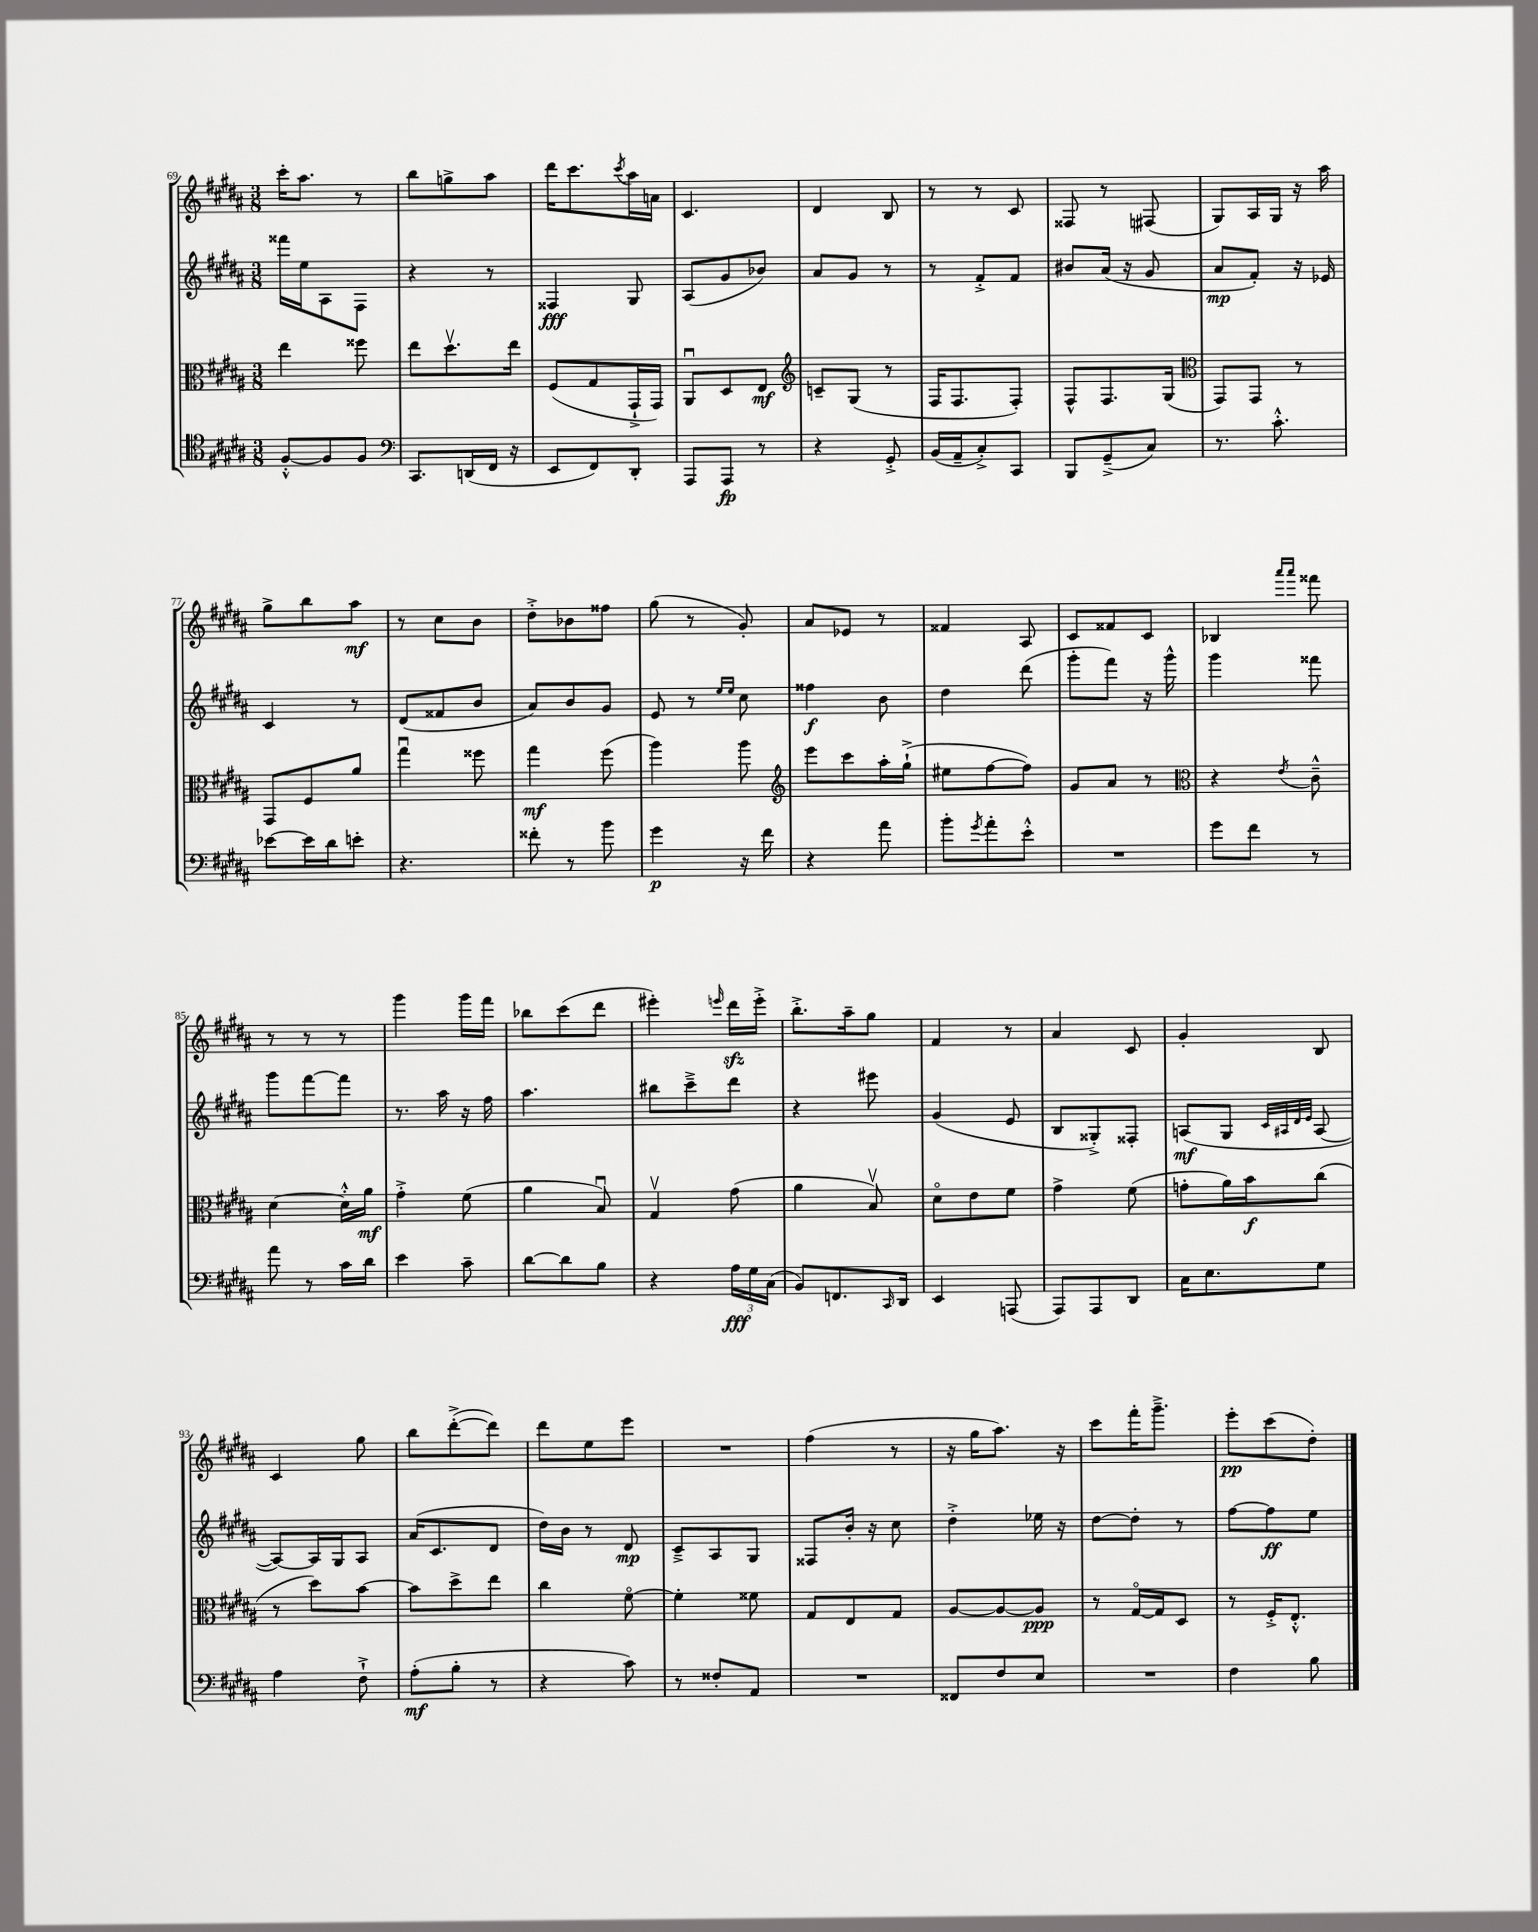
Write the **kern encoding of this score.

**kern	**dynam	**kern	**dynam	**kern	**dynam	**kern	**dynam
*part4	*part4	*part3	*part3	*part2	*part2	*part1	*part1
*staff4	*staff4	*staff3	*staff3	*staff2	*staff2	*staff1	*staff1
*clefC4	*	*clefC3	*	*clefG2	*	*clefG2	*
*k[f#c#g#d#a#]	*	*k[f#c#g#d#a#]	*	*k[f#c#g#d#a#]	*	*k[f#c#g#d#a#]	*
*M3/8	*	*M3/8	*	*M3/8	*	*M3/8	*
=69	=69	=69	=69	=69	=69	=69	=69
[8F#'^^/L	.	4ee\	.	16fff##X\LL	.	16ccc#'\KL	.
.	.	.	.	16ee\J	.	8.aa#\J	.
8F#/]	.	.	.	8A#\	.	.	.
8F#/J	.	8ff##X\	.	8F#\J	.	8r	.
=70	=70	=70	=70	=70	=70	=70	=70
*clefF4	*	*	*	*	*	*	*
8.CC#/L	.	8ee\L	.	4r	.	8bb\L	.
.	.	8.dd#v\	.	.	.	8ggn^\	.
(16DDn/L	.	.	.	.	.	.	.
16FF#/JJ	.	.	.	8r	.	8aa#\J	.
16r	.	16ee\Jk	.	.	.	.	.
=71	=71	=71	=71	=71	=71	=71	=71
8EE/L	.	(8F#/L	.	4F##X/	fff	16ddd#\KL	.
.	.	.	.	.	.	8.ccc#\	.
8FF#/)	.	8G#/	.	.	.	.	.
.	.	.	.	.	.	8qccc#/	.
8DD#'/J	.	16GG#`^/L	.	8G#/	.	16aa#\L	.
.	.	16GG#/JJ)	.	.	.	16an\JJ	.
=72	=72	=72	=72	=72	=72	=72	=72
8AAA#/L	.	8AA#u/L	.	(8A#/L	.	4.c#/	.
8AAA#/J	fp	8D#/	.	8g#/	.	.	.
8r	.	8E/J	mf	8b-X/J)	.	.	.
=73	=73	=73	=73	=73	=73	=73	=73
*	*	*clefG2	*	*	*	*	*
4r	.	8cn~/L	.	8a#/L	.	4d#/	.
.	.	(8G#/J	.	8g#/J	.	.	.
8GG#'^/	.	8r	.	8r	.	8B/	.
=74	=74	=74	=74	=74	=74	=74	=74
(16BB/LL	.	16F#/KL	.	8r	.	8r	.
16AA#~/J	.	8.F#/	.	.	.	.	.
8C#'^/)	.	.	.	8f#'^/L	.	8r	.
8CC#/J	.	8F#'/J)	.	8f#/J	.	8c#/	.
=75	=75	=75	=75	=75	=75	=75	=75
8BBB/L	.	8F#^^/L	.	8b#X/L	.	8F##X/	.
(8GG#~^/	.	8.F#/	.	(16a#/Jk	.	8r	.
.	.	.	.	16r	.	.	.
8C#/J)	.	.	.	8g#/	.	(8F#X/	.
.	.	(16G#/Jk	.	.	.	.	.
=76	=76	=76	=76	=76	=76	=76	=76
*	*	*clefC3	*	*	*	*	*
8.r	.	8GG#/L)	.	8a#/L	mp	8G#/L)	.
.	.	8GG#/J	.	8f#'/J)	.	16A#/L	.
8.c#'^^\	.	.	.	.	.	16G#/JJ	.
.	.	8r	.	16r	.	16r	.
.	.	.	.	16e-X/	.	16aa#\	.
!!LO:LB:g=z
=77	=77	=77	=77	=77	=77	=77	=77
[8e-X\L	.	8GG#/L	.	4c#/	.	8gg#^\L	.
16e-\L]	.	8F#/	.	.	.	8bb\	.
16d#\J	.	.	.	.	.	.	.
8en'\J	.	8a#/J	.	8r	.	8aa#\J	mf
=78	=78	=78	=78	=78	=78	=78	=78
4.r	.	4gg#u\	.	(8d#/L	.	8r	.
.	.	.	.	8f##X/	.	8cc#\L	.
.	.	8ff##X\	.	8b/J	.	8b\J	.
=79	=79	=79	=79	=79	=79	=79	=79
8f##X'\	.	4gg#\	mf	8a#/L)	.	8dd#'^\L	.
8r	.	.	.	8b/	.	8b-X\	.
8b\	.	(8ff#\	.	8g#/J	.	8ff##X\J	.
=80	=80	=80	=80	=80	=80	=80	=80
4g#\	p	4aa#\)	.	8e/	.	(8gg#\	.
.	.	.	.	8r	.	8r	.
.	.	.	.	16qqee/LL	.	.	.
.	.	.	.	16qqee/JJ	.	.	.
16r	.	8aa#\	.	8cc#\	.	8g#'/)	.
16f#\	.	.	.	.	.	.	.
=81	=81	=81	=81	=81	=81	=81	=81
*	*	*clefG2	*	*	*	*	*
4r	.	8eee\L	.	4ff##X\	f	8a#/L	.
.	.	8ccc#\	.	.	.	8e-X/J	.
8a#\	.	16aa#'\L	.	8b\	.	8r	.
.	.	(16gg#`^\JJ	.	.	.	.	.
=82	=82	=82	=82	=82	=82	=82	=82
8b'\L	.	8ee#X\L	.	4dd#\	.	4f##X/	.
8qg#/	.	.	.	.	.	.	.
8a#'\	.	[8ff#\	.	.	.	.	.
8e'^^\J	.	8ff#\J])	.	(8ddd#\	.	8A#/	.
=83	=83	=83	=83	=83	=83	=83	=83
4.r	.	8g#/L	.	8ggg#'\L	.	8c#/L	.
.	.	8a#/J	.	8fff#\J)	.	8f##X/	.
.	.	8r	.	16r	.	8c#/J	.
.	.	.	.	16ggg#^^\	.	.	.
=84	=84	=84	=84	=84	=84	=84	=84
*	*	*clefC3	*	*	*	*	*
8g#\L	.	4r	.	4ggg#\	.	4B-X/	.
8f#\J	.	.	.	.	.	.	.
.	.	.	.	.	.	16qqaaa#/LL	.
.	.	8qe/	.	.	.	16qqaaa#/JJ	.
8r	.	8c#~^^\	.	8fff##X\	.	8fff##X\	.
!!LO:LB:g=z
=85	=85	=85	=85	=85	=85	=85	=85
8a#\	.	[4d#\	.	8ggg#\L	.	8r	.
8r	.	.	.	[8fff#\	.	8r	.
16c#\LL	.	16d#'^^\LL]	.	8fff#\J]	.	8r	.
16d#\JJ	.	16a#\JJ	mf	.	.	.	.
=86	=86	=86	=86	=86	=86	=86	=86
4e\	.	4g#'^\	.	8.r	.	4ggg#\	.
.	.	.	.	16aa#\	.	.	.
8c#~\	.	(8f#\	.	16r	.	16ggg#\LL	.
.	.	.	.	16ff#\	.	16fff#\JJ	.
=87	=87	=87	=87	=87	=87	=87	=87
[8d#\L	.	4a#\	.	4.aa#\	.	8bb-X\L	.
8d#\]	.	.	.	.	.	(8ccc#\	.
8B\J	.	8Bu/)	.	.	.	8ddd#\J	.
=88	=88	=88	=88	=88	=88	=88	=88
4r	.	4G#v/	.	8bb#X\L	.	4eee#X'\)	.
.	.	.	.	8ccc#~^\	.	.	.
.	.	.	.	.	.	16qqeeen/	.
24A#\LL	fff	(8g#\	.	8ddd#\J	.	16ddd#zz\LL	.
24G#\	.	.	.	.	.	.	.
.	.	.	.	.	.	16eee'^\JJ	.
(24C#\JJ	.	.	.	.	.	.	.
=89	=89	=89	=89	=89	=89	=89	=89
8BB/L)	.	4a#\	.	4r	.	8.bb'^\L	.
8.FFn/	.	.	.	.	.	.	.
.	.	.	.	.	.	16aa#~\k	.
.	.	8Bv/)	.	8eee#X\	.	8gg#\J	.
16qqCC#/	.	.	.	.	.	.	.
16DD#/Jk	.	.	.	.	.	.	.
=90	=90	=90	=90	=90	=90	=90	=90
4EE/	.	8d#\L	.	(4g#/	.	4f#/	.
.	.	8e\	.	.	.	.	.
(8AAAn/	.	8f#\J	.	8e/	.	8r	.
=91	=91	=91	=91	=91	=91	=91	=91
8AAA#/L)	.	4g#^\	.	8B/L	.	4a#/	.
8AAA#/	.	.	.	8G##X'^/)	.	.	.
8DD#/J	.	(8f#\	.	8F##X'/J	.	8c#/	.
=92	=92	=92	=92	=92	=92	=92	=92
16C#\KL	.	8gn'\L	.	(8An/L	mf	4g#'/	.
8.E\	.	.	.	.	.	.	.
.	.	16a#\L)	.	8G#/J	.	.	.
.	.	16b\J	f	.	.	.	.
.	.	.	.	32qqc#/LLL	.	.	.
.	.	.	.	32qqA#X/	.	.	.
.	.	.	.	32qqd#/	.	.	.
.	.	.	.	32qqe/JJJ	.	.	.
8G#\J	.	(8cc#\J	.	[8A#/	.	8B/	.
!!LO:LB:g=z
=93	=93	=93	=93	=93	=93	=93	=93
4A#\	.	8r	.	8A#/L_)	.	4c#/	.
.	.	8dd#\L)	.	16A#/L]	.	.	.
.	.	.	.	16G#/J	.	.	.
8F#`^\	.	[8b\J	.	8A#/J	.	8gg#\	.
=94	=94	=94	=94	=94	=94	=94	=94
(8A#'\L	mf	8b\L]	.	(16a#/KL	.	8bb\L	.
.	.	.	.	8.c#/	.	.	.
8B'\J	.	8dd#^\	.	.	.	([8ddd#'^\	.
8r	.	8ee\J	.	8d#/J	.	8ddd#\J])	.
=95	=95	=95	=95	=95	=95	=95	=95
4r	.	4cc#\	.	16dd#\LL)	.	8ddd#\L	.
.	.	.	.	16b\JJ	.	.	.
.	.	.	.	8r	.	8ee\	.
8c#\)	.	[8f#\	.	8d#/	mp	8eee\J	.
=96	=96	=96	=96	=96	=96	=96	=96
8r	.	4f#'\]	.	8c#~^/L	.	4.r	.
8F##X'/L	.	.	.	8A#/	.	.	.
8AA#/J	.	8f##X\	.	8G#/J	.	.	.
=97	=97	=97	=97	=97	=97	=97	=97
4.r	.	8G#/L	.	8F##X/L	.	(4ff#\	.
.	.	8E/	.	16b'/Jk	.	.	.
.	.	.	.	16r	.	.	.
.	.	8G#/J	.	8cc#\	.	8r	.
=98	=98	=98	=98	=98	=98	=98	=98
8FF##X/L	.	[8A#/L	.	4dd#'^\	.	16r	.
.	.	.	.	.	.	16gg#\KL	.
8F#/	.	8A#/_	.	.	.	8.aa#\J)	.
8E/J	.	8A#/J]	ppp	16ee-X\	.	.	.
.	.	.	.	16r	.	16r	.
=99	=99	=99	=99	=99	=99	=99	=99
4.r	.	8r	.	[8dd#\L	.	8ccc#\L	.
.	.	[16G#/LL	.	8dd#'\J]	.	16fff#'\K	.
.	.	16G#/J]	.	.	.	8.ggg#~^\J	.
.	.	8D#/J	.	8r	.	.	.
=100	=100	=100	=100	=100	=100	=100	=100
4F#\	.	8r	.	[8ff#\L	.	8eee'\L	pp
.	.	16F#'^/KL	.	8ff#\]	ff	(8ccc#\	.
.	.	8.E'^^/J	.	.	.	.	.
8B\	.	.	.	8ee\J	.	8dd#'\J)	.
==	==	==	==	==	==	==	==
*-	*-	*-	*-	*-	*-	*-	*-
